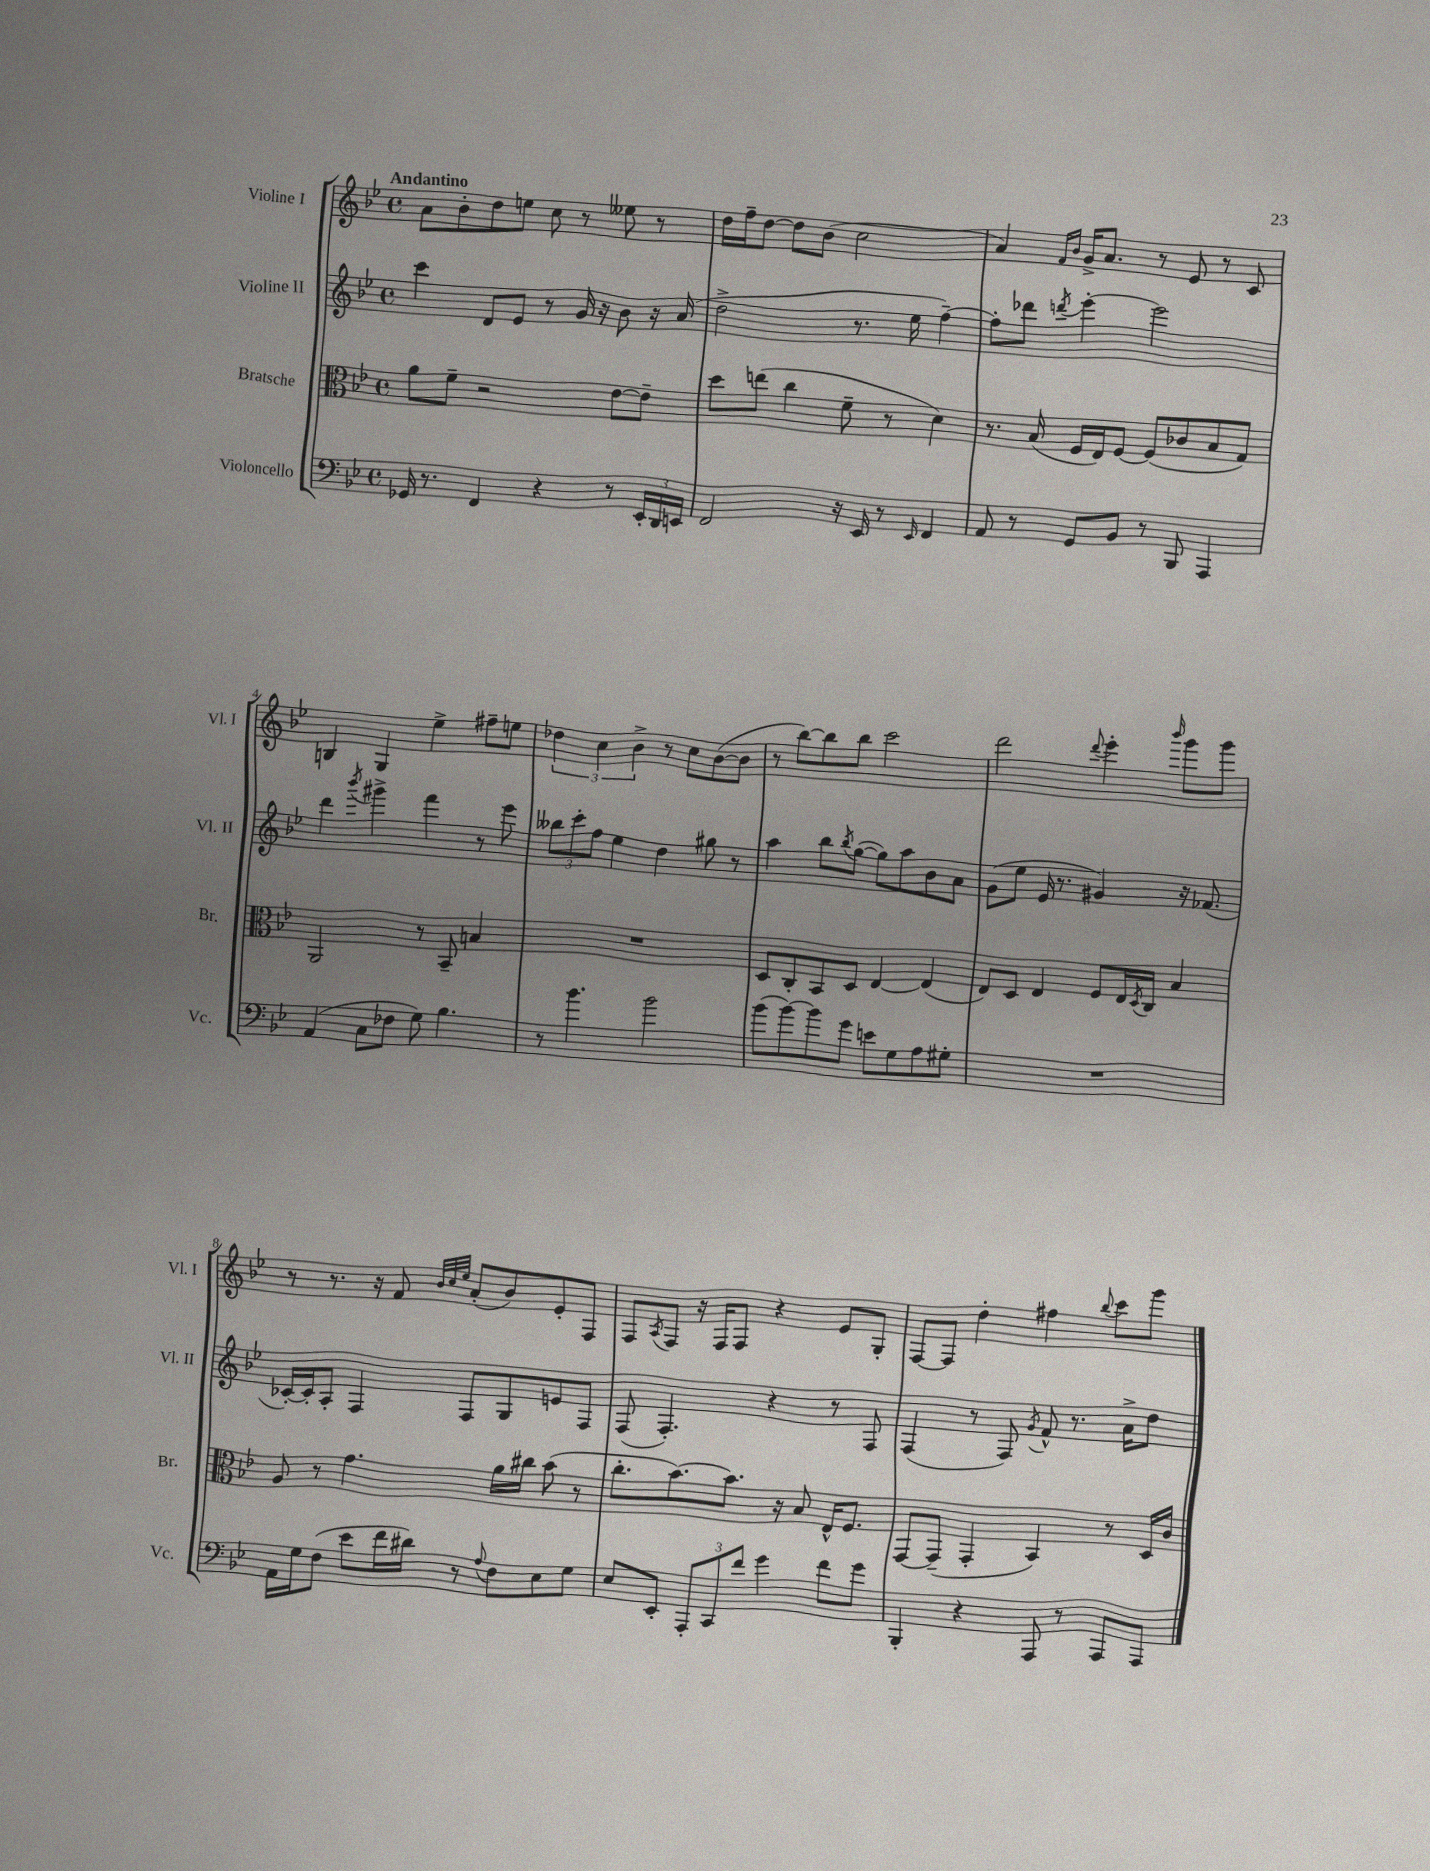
<<
\new StaffGroup <<
\new Staff = "s0" \with { instrumentName = "Violine I" shortInstrumentName = "Vl. I" } {
    \clef treble \key bes \major \defaultTimeSignature \time 4/4 \tempo "Andantino"
    a'8 bes'8-. d''8 e''8 c''8 r8 eeses''8 r8 |
    d''16 f''16-- d''8~ d''8 bes'8( c''2 |
    a'4) \grace { f'16 bes'16 } g'16-> a'8. r8 ees'8 r8 c'8 |
    b4 g4 ees''4-> fis''8-- e''8 |
    \tuplet 3/2 { des''4 c''4 bes'4-> } r8 c''8 bes'8~( bes'8 |
    r8 bes''8~) bes''8 bes''8 c'''2 |
    d'''2 \appoggiatura { d'''8 } ees'''4-. \grace { bes'''16 } g'''8 g'''8 |
    r8 r8. r16 f'8 \grace { bes'32 c''32 ees''32 } a'8-.( bes'8) ees'8-. f8 |
    f8 \acciaccatura { a8 } f8 r16 f16 f8 r4 ees'8 g8-. |
    f8~ f8 d''4-. fis''4 \appoggiatura { bes''8 } c'''8 g'''8 \bar "|." |
}
\new Staff = "s1" \with { instrumentName = "Violine II" shortInstrumentName = "Vl. II" } {
    \clef treble \key bes \major \defaultTimeSignature \time 4/4
    c'''4 d'8 ees'8 r8 g'16 r16 bes'8 r16 a'16( |
    d''2-> r8. ees''16 f''4~--) |
    f''8-. des'''8 \acciaccatura { d'''8 } ees'''4~-. ees'''2 |
    d'''4 \acciaccatura { bes'''8 } gis'''4-> f'''4 r8 ees'''8 |
    \tuplet 3/2 { beses''8 c'''8-. f''8 } ees''4 d''4 gis''8 r8 |
    a''4 bes''8 \acciaccatura { bes''8 } g''8~( g''8) a''8 bes'8 a'8 |
    g'8( ees''8 ees'16 r8. gis'4) r16 fes'8.( |
    ces'16~-.) ces'16-. a8-. f4 f8 g8 e'8 f8 |
    f8( f4.-.) r4 r8 f8 |
    f4( r8 f8) \acciaccatura { g'8 } f'8-^ r8. a'16-> d''8 \bar "|." |
}
\new Staff = "s2" \with { instrumentName = "Bratsche" shortInstrumentName = "Br." } {
    \clef alto \key bes \major \defaultTimeSignature \time 4/4
    a'8 f'8-- r2 ees'8~ ees'8-- |
    d''8 e''8( c''4 f'8-- r8 d'4) |
    r8. bes16( f16 ees16) f8~ f8( ces'8 bes8 g8) |
    a,2 r8 bes,8-- b4 |
    R1 |
    d8 c8-. bes,8 d8 ees4~ ees4( |
    ees8) d8 ees4 f8 ees16 \acciaccatura { d8 } c16 bes4 |
    a8 r8 g'4. a'16 cis''16 bes'8( r8 |
    c''8.-. bes'8.~) bes'8. r16 bes8 ees16-^ f8. |
    g,8~ g,8--( g,4-. bes,4) r8 d16 c'16 \bar "|." |
}
\new Staff = "s3" \with { instrumentName = "Violoncello" shortInstrumentName = "Vc." } {
    \clef bass \key bes \major \defaultTimeSignature \time 4/4
    ges,16 r8. f,4 r4 r8 \tuplet 3/2 { ees,16-. d,16 e,16 } |
    f,2 r16 ees,16 r8 \grace { ees,16 } f,4 |
    a,8 r8 g,8 bes,8 r8 bes,,8 a,,4 |
    a,4( c8 fes8 g8) bes4. |
    r8 bes'4. bes'2 |
    bes'8( bes'8~) bes'8 g'8 e'8 g8 a8 gis8-. |
    R1 |
    a,16 g16 f8( ees'8 f'16 dis'16) r8 \appoggiatura { a8 } f8 ees8 g8 |
    ees8 ees,8-. \tuplet 3/2 { a,,8-. c,8 f'8 } g'4 f'8 g'8 |
    bes,,4-. r4 a,,8 r8 a,,8 a,,8 \bar "|." |
}
>>
>>
